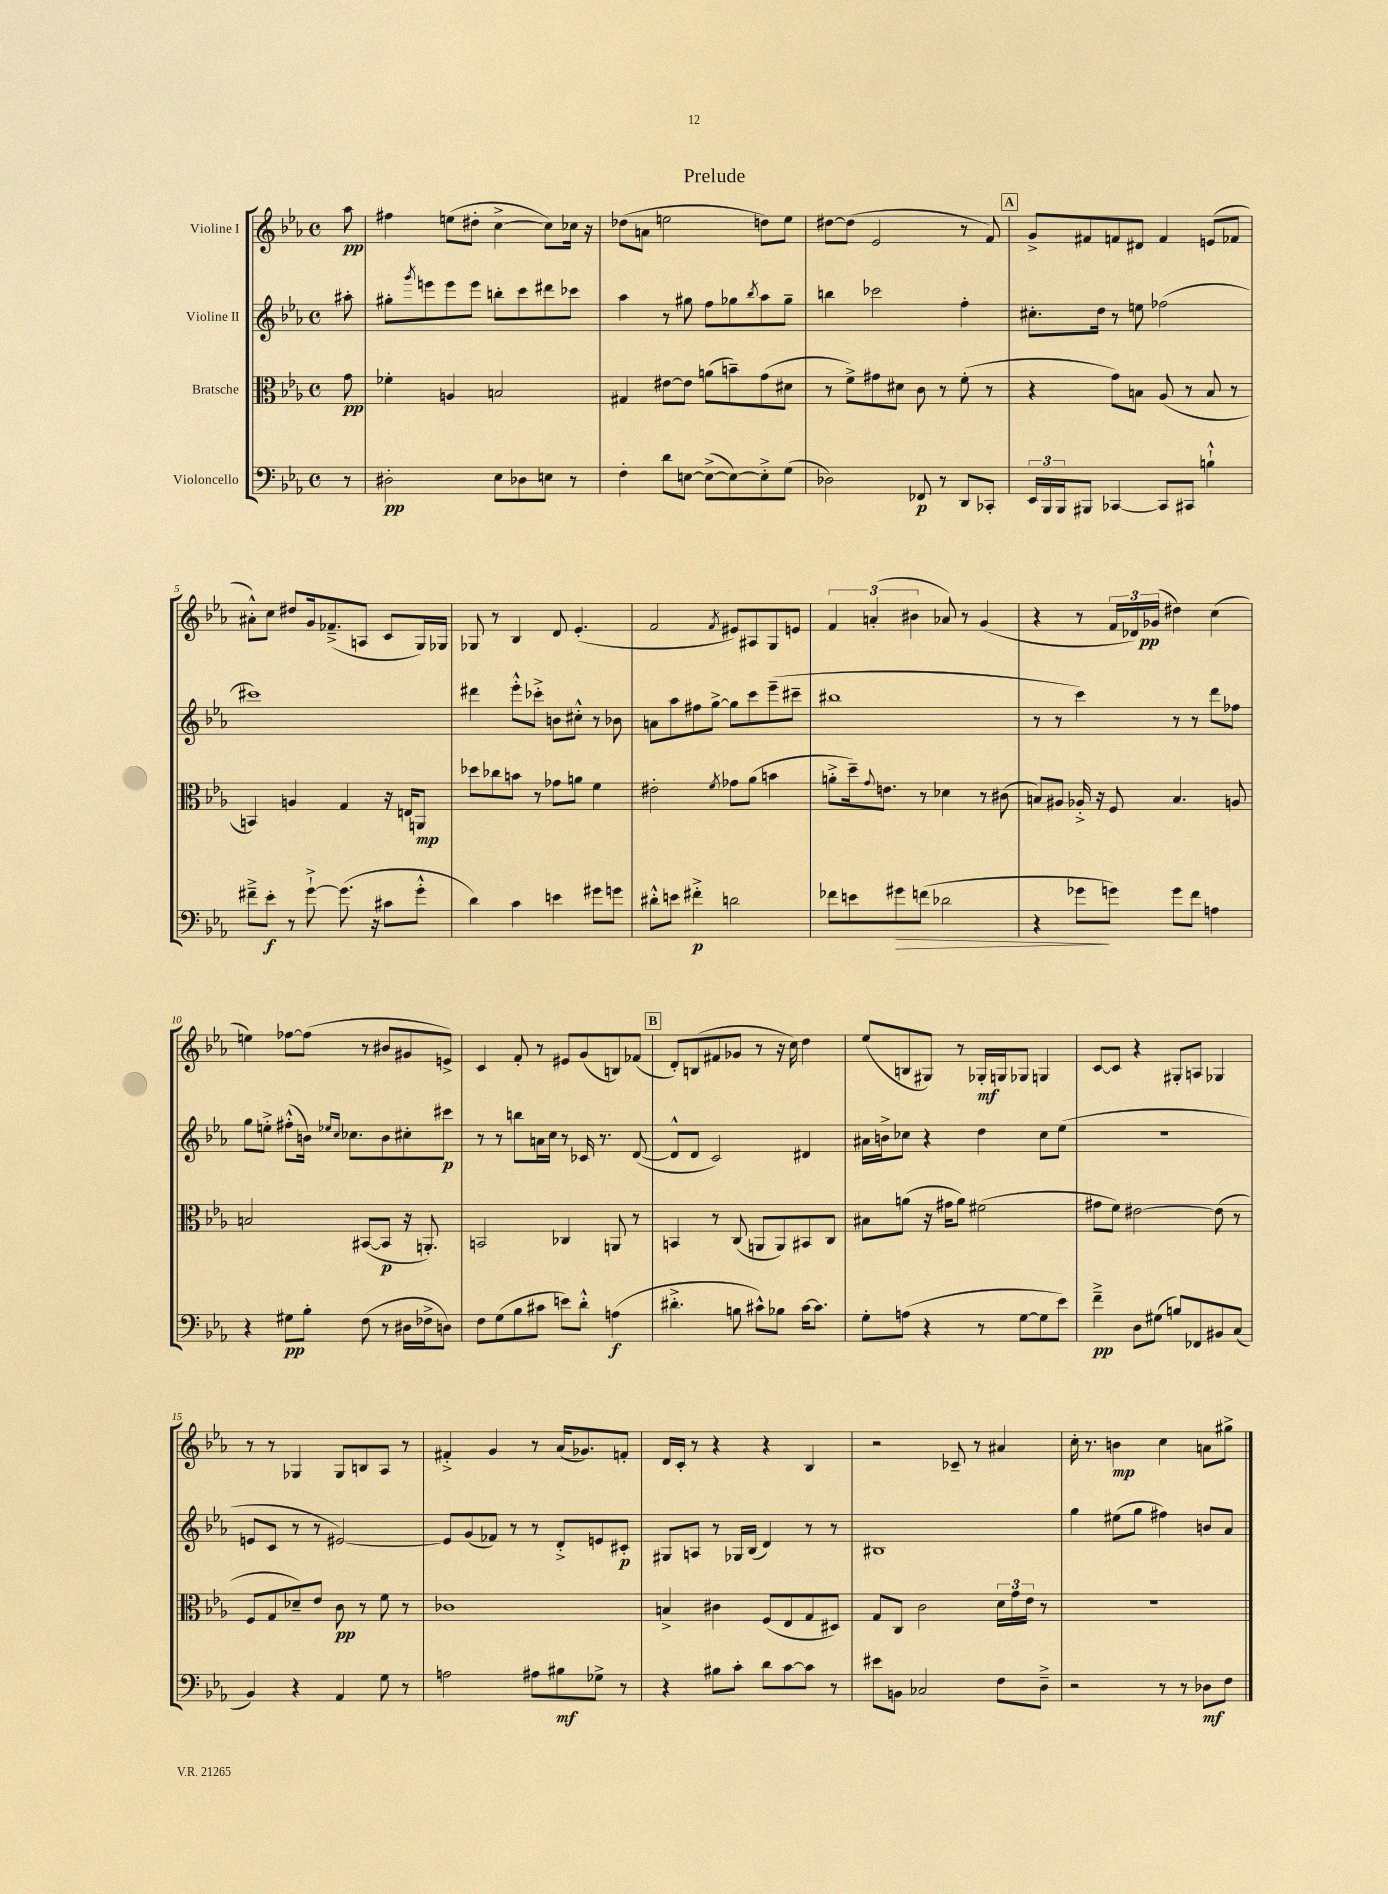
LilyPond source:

\header { title = "Prelude" }
<<
\new StaffGroup <<
\new Staff = "s0" \with { instrumentName = "Violine I" } {
    \clef treble \key ees \major \defaultTimeSignature \time 4/4 \partial 8
    aes''8\pp |
    fis''4 e''8( dis''8-. c''4~-> c''8) ces''16 r16 |
    des''8( a'8 e''2 d''8) e''8 |
    dis''8~ dis''8( ees'2 r8 f'8) |
    \mark \markup { \box "A" } g'8-> fis'8 f'8 dis'8 f'4 e'8( fes'8 |
    ais'8-.-^) c''8 dis''8 g'16 fes'8.--->( a8 c'8 g16) ges16 |
    ges8 r8 bes4 d'8 ees'4.-.( |
    f'2 \acciaccatura { f'8 } eis'8) ais8 g8 e'8 |
    \tuplet 3/2 { f'4 a'4-.( bis'4 } aes'8) r8 g'4( |
    r4 r8 \tuplet 3/2 { f'16 des'16) ges'16\pp( } dis''4) c''4( |
    e''4) fes''8~ fes''8( r8 bis'8 gis'8 e'8->) |
    c'4 f'8-. r8 eis'8 g'8( b8) fes'8( |
    \mark \markup { \box "B" } d'8-.) b8( fis'8 ges'8 r8 r16 c''16) d''4 |
    ees''8( b8 gis8) r8 ges16-.\mf g16 ges8 g4 |
    c'8~ c'8 r4 gis8-. a8 ges4 |
    r8 r8 ges4 ges8 b8 aes8 r8 |
    fis'4-.-> g'4 r8 aes'16( ges'8.) f'8-. |
    d'16 c'16-. r8 r4 r4 bes4 |
    r2 ces'8-- r8 ais'4 |
    c''16-. r8. b'4\mp c''4 a'8 gis''8-> \bar "|." |
}
\new Staff = "s1" \with { instrumentName = "Violine II" } {
    \clef treble \key ees \major \defaultTimeSignature \time 4/4 \partial 8
    ais''8-. |
    gis''8-. \acciaccatura { g'''8 } e'''8 e'''8 e'''8 b''8-. c'''8 dis'''8 ces'''8 |
    aes''4 r8 gis''8 f''8 ges''8 \acciaccatura { bes''8 } aes''8 ges''8-- |
    b''4 ces'''2 f''4-. |
    \mark \markup { \box "A" } cis''8.-. d''16 r8 e''8 fes''2( |
    cis'''1) |
    dis'''4 ees'''8-.-^ ces'''8-.-> b'8 cis''8-.-^ r8 bes'8 |
    a'8 aes''8 fis''8 g''8~-> g''8 c'''8 ees'''8--( cis'''8-- |
    bis''1 |
    r8 r8 c'''4) r8 r8 d'''8 fes''8 |
    g''8 e''8-.-> fis''8-.-^( b'16) \grace { ees''16 c''16 } ces''8. b'8 cis''8-. cis'''8\p |
    r8 r8 b''8 a'16 c''16 r8 ces'16 r8. d'8~( |
    \mark \markup { \box "B" } d'8-^ d'8 c'2) dis'4 |
    ais'16 b'16-> ces''8 r4 d''4 ces''8 ees''8( |
    r1 |
    e'8 c'8 r8 r8 eis'2~) |
    eis'8 g'8( fes'8) r8 r8 d'8-.-> e'8 cis'8-.\p |
    gis8 a8 r8 ges16 bes16( d'4) r8 r8 |
    bis1 |
    g''4 eis''8( g''8 fis''4) b'8 aes'8 \bar "|." |
}
\new Staff = "s2" \with { instrumentName = "Bratsche" } {
    \clef alto \key ees \major \defaultTimeSignature \time 4/4 \partial 8
    g'8\pp |
    fes'4-. a4 b2 |
    gis4 eis'8~ eis'8 a'8( b'8--) g'8( dis'8 |
    r8 f'8->) gis'8 dis'8 c'8 r8 f'8-.( r8 |
    \mark \markup { \box "A" } r4 g'8) b8 aes8( r8 b8 r8 |
    b,4) a4 g4 r16 e16 a,8\mp |
    des''8 ces''8 b'8 r8 ges'8 a'8 f'4 |
    eis'2-. \acciaccatura { f'8 } ges'8 aes'8( b'4 |
    a'8-.-> d''16--) \appoggiatura { g'8 } e'8. r8 des'4 r8 cis'8( |
    b8) ais8 aes16-.-> r16 f8 b4. a8 |
    b2 bis,8~( bis,8\p r16 a,8.-.) |
    b,2 ces4 a,8 r8 |
    \mark \markup { \box "B" } b,4 r8 c8( a,8 a,8) bis,8 c8 |
    bis8 a'8( r16 gis'16 a'8) fis'2( |
    gis'8 f'8) eis'2~ eis'8( r8 |
    f8 g8 des'8--) ees'8 c'8\pp r8 f'8 r8 |
    ces'1 |
    b4-> cis'4 f8( ees8 g8 dis8) |
    g8 c8 c'2 \tuplet 3/2 { d'16 g'16 ees'16 } r8 |
    r1 \bar "|." |
}
\new Staff = "s3" \with { instrumentName = "Violoncello" } {
    \clef bass \key ees \major \defaultTimeSignature \time 4/4 \partial 8
    r8 |
    dis2-.\pp ees8 des8 e8 r8 |
    f4-. d'8 e8~ e8~->( e8~) e8-.-> g8( |
    des2) fes,8\p r8 d,8 ces,8-. |
    \mark \markup { \box "A" } \tuplet 3/2 { ees,16 bes,,16 bes,,16 } bis,,8 ces,4~ ces,8 cis,8 b4-!-^ |
    fis'8---> ees'8-.\f r8 g'8~-!-> g'8.( r16 cis'8 g'8-.-^ |
    d'4) c'4 e'4 gis'8 g'8 |
    dis'8-.-^ e'8 fis'4-.->\p d'2 |
    fes'8 e'8 gis'8\> f'8( des'2 |
    r4 ges'8\! g'8) g'8 f'8 a4 |
    r4 gis8\pp bes8-. f8( r8 dis16 fes16-> d8) |
    f8 g8( bes8 cis'8 e'8) d'8-.-^ a4\f( |
    \mark \markup { \box "B" } dis'4.-.-> b8 cis'8-^) bes8 cis'16~ cis'8. |
    g8-. a8( r4 r8 g8~ g8 ees'8) |
    f'4--->\pp d8 gis8( b8) fes,8 bis,8 c8( |
    bes,4) r4 aes,4 g8 r8 |
    a2 ais8 bis8\mf ges8-> r8 |
    r4 bis8 c'8-. d'8 c'8~ c'8 r8 |
    eis'8 b,8 ces2 f8 d8---> |
    r2 r8 r8 des8\mf f8 \bar "|." |
}
>>
>>
